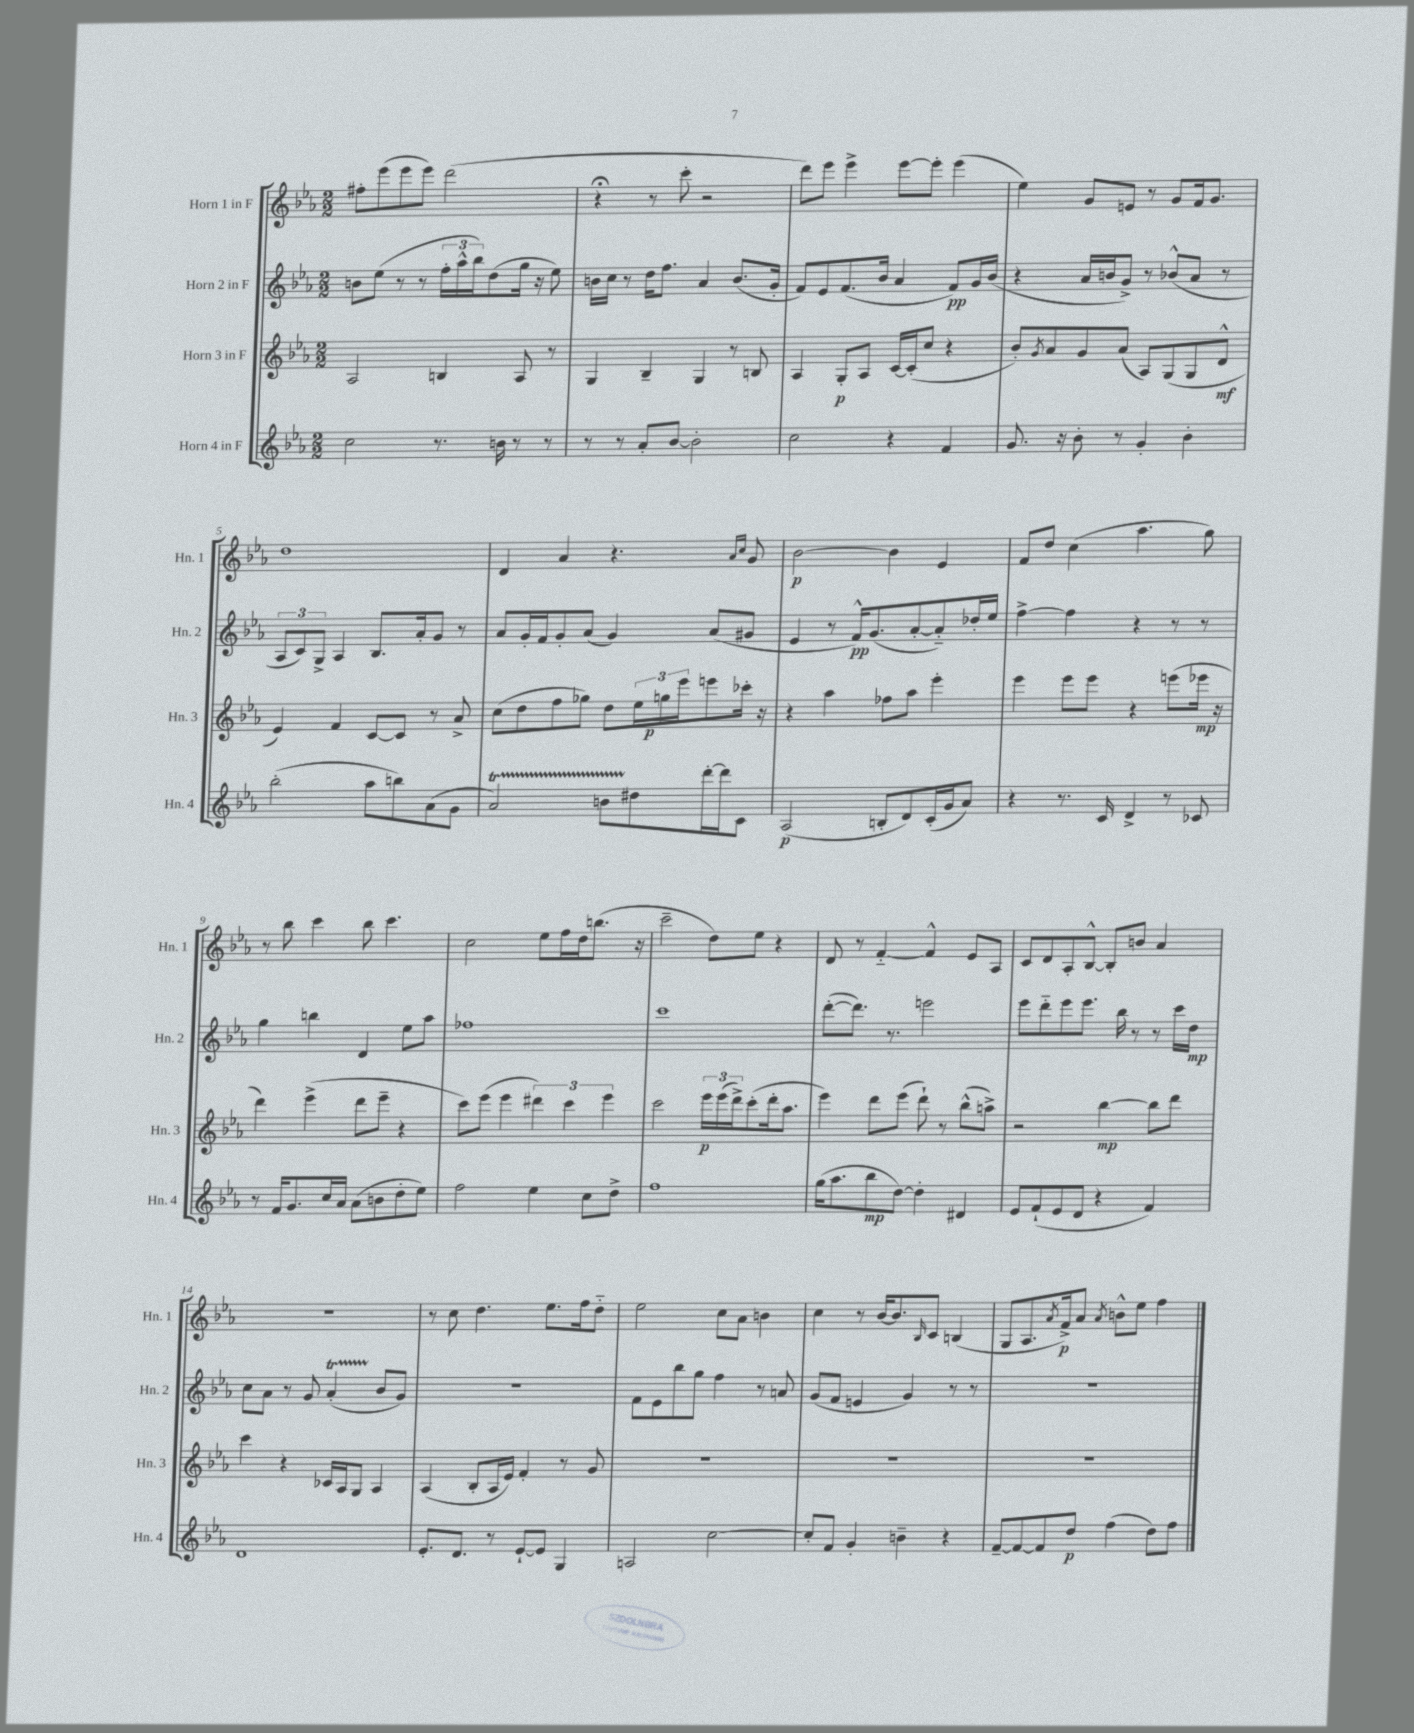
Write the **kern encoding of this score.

**kern	**kern	**kern	**kern
*staff4	*staff3	*staff2	*staff1
*clefG2	*clefG2	*clefG2	*clefG2
*k[b-e-a-]	*k[b-e-a-]	*k[b-e-a-]	*k[b-e-a-]
*M2/2	*M2/2	*M2/2	*M2/2
2cc\	2A-/	8b\L	8ff#'\L
.	.	(8ee-\J	(8eee-\
.	.	8r	8eee-\
.	.	8r	8eee-\J)
8.r	4B/	24ff'\LL	(2ddd\
.	.	24aa-^^\	.
.	.	24bb-\J)	.
.	.	(8dd\	.
16b\	.	.	.
8r	8A-/	16gg\Jk	.
.	.	16r	.
8r	8r	8ee-\)	.
=	=	=	=
8r	4G/	16b\LL	4r;
.	.	16cc\JJ	.
8r	.	8r	.
8a-'/L	4B-~/	16dd\LK	8r
.	.	8.ff\J	.
[8b-/J	.	.	8ccc'\
2b-'\]	4G/	4a-/	2r
.	8r	(8.b/L	.
.	8B/	.	.
.	.	16g'/Jk	.
=	=	=	=
2cc\	4A-/	8f/L)	8ddd\L)
.	.	8e-/	8eee-\J
.	8G'/L	(8.f/	4eee-^\
.	8A-/J	.	.
.	.	16b-/Jk	.
4r	[16c/LL	4a-/	[8eee-\L
.	(16c'/]J	.	.
.	8cc/J	.	8eee-'\]J
4f/	4r	8f/L)	(4eee-\
.	.	16g/L	.
.	.	(16b-/JJ	.
=	=	=	=
8.g/	8b-'/L)	4r	4ee-\)
.	8qg/	.	.
.	8a-/	.	.
16r	.	.	.
8b-'\	8g/	16a-/LL	8g/L
.	.	16b/J	.
8r	(8a-/J	8g^/J)	8e/J
4g'/	8A-/L)	8r	8r
.	(8G/	(8b-^^/L	8g/L
4b-'\	8G/	8a-/J	16f/k
.	.	.	8.g/J
.	8d^^/J	8r	.
=	=	=	=
(2bb-'\	4e-/)	12A-/L	1dd
.	.	12c/)	.
.	.	12G^/J	.
.	4f/	4A-/	.
8aa-\L	[8c/L	8.B-/L	.
8bb\)	8c/]J	.	.
.	.	16a-'/k	.
(8a-\	8r	8g/J	.
8g\J	8a-^/	8r	.
=	=	=	=
2a-/)	(8cc\L	8a-/L	4d/
.	8dd\	16g'/L	.
.	.	16f/J	.
.	8ff\	8g'/	4a-/
.	8gg-\J)	(8a-/J	.
8b\L	8dd\L	4g/)	4.r
8dd#\	24ee-\L	.	.
.	24gg\	.	.
.	24eee-\J	.	.
[16ddd'\L	8eee\	(8a-/L	.
16ddd\]J	.	.	.
.	.	.	16qqa-/LL
.	.	.	16qqcc/JJ
8c\J	16ccc-'\Jk	8g#/J	8g/
.	16r	.	.
=	=	=	=
(2A-/	4r	4e-/	[2b-\
.	4aa-\	8r	.
.	.	16f^^/LK)	.
.	.	(8.g/	.
8B'/L	8ff-\L	.	4b-\]
8d/)	8aa-\J	[8a-'/	.
(16c'/L	4eee-'\	8a-'~/])	4e-/
16g/J	.	.	.
8a-/J)	.	16dd-'/L	.
.	.	16ee-/JJ	.
=	=	=	=
4r	4eee-\	[4ff^\	8f/L
.	.	.	8dd/J
8.r	8eee-\L	4ff\]	(4cc\
.	8eee-\J	.	.
16c/	.	.	.
4d^/	4r	4r	4.aa-\
8r	(8eee\L	8r	.
8c-/	16eee-\Jk	8r	8gg\)
.	16r	.	.
=	=	=	=
8r	4ddd\)	4gg\	8r
16f/LK	.	.	8bb-\
8.g/	.	.	.
.	(4eee-^\	4bb\	4ccc\
16cc/L	.	.	.
16a-/JJ	.	.	.
(8a-\L	8ddd\L	4d/	8bb-\
8b\	8eee-~\J	.	4.ccc\
8dd'\	4r	8ee-\L	.
8ee-\J)	.	8aa-\J	.
=	=	=	=
2ff\	8ccc\L)	1ff-	2cc\
.	(8eee-\J	.	.
.	4eee-\	.	.
4ee-\	6ddd#\)	.	8ee-\L
.	.	.	16ff\L
.	6ccc\	.	.
.	.	.	16dd\J
8cc\L	.	.	(8.bb\J
.	6eee-\	.	.
8dd^\J	.	.	.
.	.	.	16r
=	=	=	=
1ff	2ccc\	1ccc	2ccc~\
.	24eee-\LL	.	8dd\L)
.	(24eee-\	.	.
.	24ddd^\J)	.	.
.	(8ccc'\	.	8ee-\J
.	16ddd'\k	.	4r
.	8.aa-\J	.	.
=	=	=	=
(16gg\LK	4eee-\)	([8ddd'\L	8d/
8.aa-\	.	.	.
.	.	8.ddd\]J)	8r
8bb-\	8ddd\L	.	[4f'~/
.	.	8.r	.
[8dd\J)	(8eee-\J	.	.
4dd'\]	8ddd`\)	2eee\	4f^^/]
.	8r	.	.
4d#/	(8bb-^^\L	.	8e-/L
.	8aa^\J)	.	8A-/J
=	=	=	=
8e-/L	2r	8eee-\L	8c/L
(8f`/	.	8ddd'~\	8d/
8e-/	.	8eee-\	8A-'/
8d/J	.	8.eee-\J	[8B-^^/J
4r	[4bb-\	.	8B-'/]L
.	.	16bb-\	.
.	.	8r	8b/J
4f/)	8bb-\]L	8r	4a-/
.	8ddd\J	16ccc\LL	.
.	.	16dd\JJ	.
=	=	=	=
1d	4ccc\	8cc\L	1r
.	.	8a-\J	.
.	4r	8r	.
.	.	8g/	.
.	16c-/LL	(4a-'/	.
.	16A-/J	.	.
.	8G/J	.	.
.	4A-/	8b-/L	.
.	.	8g/J)	.
=	=	=	=
8.e-'/L	(4A-/	1r	8r
.	.	.	8cc\
8.d/J	.	.	.
.	8B-'/L	.	4.dd\
8r	16A-/L	.	.
.	16e-/JJ)	.	.
[8e-`/L	4f'/	.	.
8e-/]J	.	.	8.ee-\L
4G/	8r	.	.
.	.	.	16ff\k
.	8g/	.	8dd'~\J
=	=	=	=
2A/	1r	8f\L	2ee-\
.	.	8e-\	.
.	.	8bb-\	.
.	.	8gg\J	.
[2cc\	.	4ff\	8cc\L
.	.	.	8a-\J
.	.	8r	4b\
.	.	8a/	.
=	=	=	=
8cc'/]L	1r	(8g/L	4cc\
8f/J	.	8f/J	.
4g'/	.	4e/	8r
.	.	.	[16b-/LK
.	.	.	8.b-/]
4b~\	.	4g/)	.
.	.	.	16qqB-/
.	.	.	8c/J
4r	.	8r	(4B/
.	.	8r	.
=	=	=	=
[8f~/L	1r	1r	8G/L
8f/_	.	.	8.A-/
8f/]	.	.	.
.	.	.	8qa-/
.	.	.	16f^/k)
8dd/J	.	.	8a-/J
.	.	.	8qa-/
(4ff\	.	.	8b^^\L
.	.	.	8ee-\J
8dd\L)	.	.	4ff\
8ff\J	.	.	.
==	==	==	==
*-	*-	*-	*-
